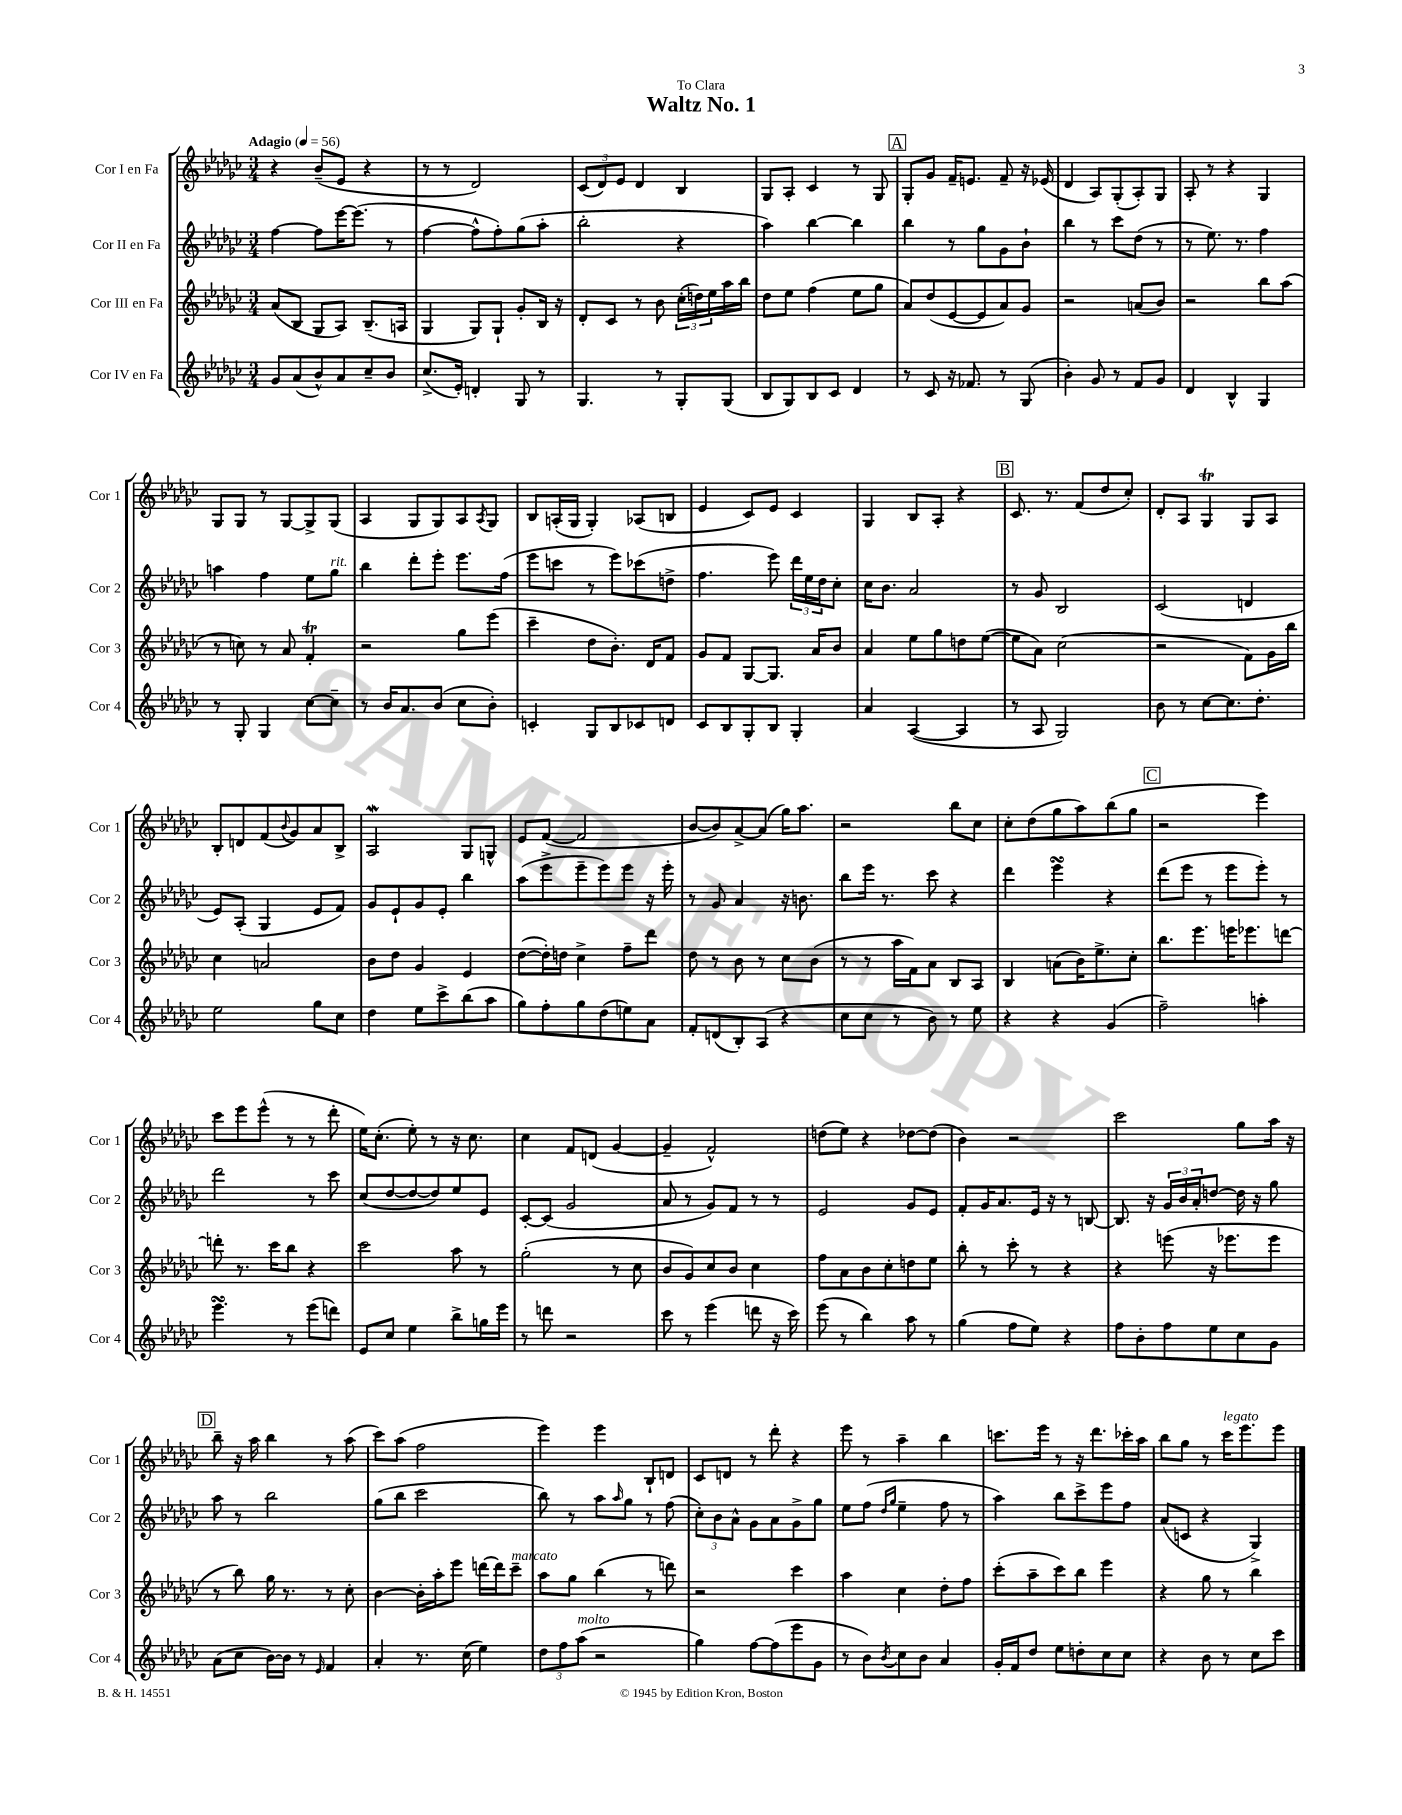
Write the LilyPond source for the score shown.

\header { title = "Waltz No. 1" dedication = "To Clara" }
<<
\new StaffGroup <<
\new Staff = "s0" \with { instrumentName = "Cor I en Fa" shortInstrumentName = "Cor 1" } {
    \clef treble \key ges \major \numericTimeSignature \time 3/4 \tempo "Adagio" 4 = 56
    r4 bes'8--( ees'8 r4 |
    r8 r8 des'2) |
    \tuplet 3/2 { ces'8( des'8) ees'8 } des'4 bes4 |
    ges8 aes8-. ces'4 r8 ges8 |
    \mark \markup { \box "A" } ges8-. ges'8 f'16-- e'8. f'8-- r16 ees'16( |
    des'4 aes8) ges8-.( aes8-.) ges8 |
    aes8-. r8 r4 ges4 |
    ges8 ges8 r8 ges8~ ges8-> ges8( |
    aes4 ges8 ges8) aes8 \acciaccatura { aes8 } ges8 |
    bes8 a16-.( ges16 ges4-.) aes8( b8 |
    ees'4 ces'8) ees'8 ces'4 |
    ges4 bes8 aes8-. r4 |
    \mark \markup { \box "B" } ces'8. r8. f'8( des''8 ces''8-.) |
    des'8-. aes8 ges4\trill ges8 aes8 |
    bes8-. d'8 f'8( \appoggiatura { bes'8 } ges'8) aes'8 bes8-> |
    aes2\mordent ges8 g8-^ |
    ees'8 f'8~( f'2 |
    bes'8~ bes'8) aes'8~-> aes'8( ges''16) aes''8. |
    r2 bes''8 ces''8 |
    ces''8-. des''8( ges''8 aes''8) bes''8( ges''8 |
    \mark \markup { \box "C" } r2 ees'''4) |
    ces'''8 ees'''8 ees'''8-^( r8 r8 des'''8-. |
    ees''16) ces''8.-.( ees''8-.) r8 r16 ces''8. |
    ces''4 f'8 d'8( ges'4~ |
    ges'4-- f'2-^) |
    d''8( ees''8) r4 des''8~ des''8( |
    bes'4) r2 |
    ces'''2 ges''8 aes''16 r16 |
    \mark \markup { \box "D" } bes''8-- r16 aes''16 bes''4 r8 aes''8( |
    ces'''8) aes''8( f''2 |
    ees'''4) ees'''4 bes8-! d'8 |
    ces'8 d'8 r8 des'''8-. r4 |
    ees'''8 r8 aes''4-- bes''4 |
    c'''8. ees'''16 r8 r16 des'''8. ces'''16-. aes''16 |
    bes''8 ges''8 r8 ces'''16^\markup { \italic "legato" } ees'''8. ees'''8 \bar "|." |
}
\new Staff = "s1" \with { instrumentName = "Cor II en Fa" shortInstrumentName = "Cor 2" } {
    \clef treble \key ges \major \numericTimeSignature \time 3/4
    f''4~ f''8 ees'''16~ ees'''8.( r8 |
    f''4~ f''8-^ f''8-.) ges''8( aes''8-. |
    bes''2-. r4 |
    aes''4) bes''4~ bes''4 |
    \mark \markup { \box "A" } bes''4 r8 ges''8 ges'8 bes'8-! |
    bes''4 r8 ces'''8 des''8( r8 |
    r8 ees''8.) r8. f''4 |
    a''4 f''4 ees''8 ges''8^\markup { \italic "rit." } |
    bes''4 des'''8-. ees'''8-. ees'''8. f''16( |
    ees'''8 c'''8 r8 ees'''8) ces'''8( d''8-> |
    f''4. ees'''8) \tuplet 3/2 { des'''16 ees''16 des''16 } ces''8-. |
    ces''16 bes'8. aes'2 |
    \mark \markup { \box "B" } r8 ges'8 bes2 |
    ces'2( d'4 |
    ees'8) aes8-.( ges4 ees'8 f'8) |
    ges'8 ees'8-! ges'8 ees'8-. bes''4 |
    aes''8( ees'''8-> ees'''8-- ees'''8) ees'''8 r16 ees'''16-. |
    r8 ges'8 aes'4 r16 b'8. |
    bes''8 ees'''16 r8. ces'''8 r4 |
    des'''4 ees'''4\turn r4 |
    \mark \markup { \box "C" } des'''8( ees'''8 r8 ees'''8 ees'''8-.) r8 |
    des'''2 r8 ces'''8 |
    ces''8( des''8~ des''8~ des''8) ees''8 ees'8 |
    ces'8~-. ces'8( ges'2 |
    aes'8 r8 ges'8) f'8 r8 r8 |
    ees'2 ges'8 ees'8 |
    f'8-. ges'16 aes'8. ees'16 r16 r8 b8~ |
    b8. r16 \tuplet 3/2 { ges'16 bes'16 aes'16-. } d''8~ d''16 r16 ges''8 |
    \mark \markup { \box "D" } aes''8 r8 bes''2 |
    ges''8( bes''8 ces'''2 |
    bes''8) r8 aes''8 \grace { aes''16 } ges''8 r8 f''8( |
    \tuplet 3/2 { ces''8-.) bes'8 aes'8-^ } ges'8 aes'8 ges'8-> ges''8 |
    ees''8 f''8( \grace { des''16 ges''16 } ees''4-- f''8 r8 |
    aes''4) bes''8 ces'''8-> ees'''8 f''8 |
    aes'8( c'8 r4 ges4->) \bar "|." |
}
\new Staff = "s2" \with { instrumentName = "Cor III en Fa" shortInstrumentName = "Cor 3" } {
    \clef treble \key ges \major \numericTimeSignature \time 3/4
    aes'8( bes8 ges8 aes8) bes8.--( a16 |
    ges4 ges8) ges8-! ges'8-. bes16 r16 |
    des'8-. ces'8 r8 bes'8 \tuplet 3/2 { ces''16-.( d''16) ees''16 } aes''16 bes''16 |
    des''8 ees''8 f''4( ees''8 ges''8 |
    \mark \markup { \box "A" } aes'8) des''8( ees'8~ ees'8 aes'8) ges'8 |
    r2 a'8( bes'8) |
    r2 bes''8 aes''8( |
    r8 c''8) r8 aes'8 f'4-.\trill |
    r2 ges''8 ees'''8( |
    ces'''4-- des''8 bes'8.-.) des'16 f'8 |
    ges'8 f'8 ges8~ ges8. aes'16 bes'8 |
    aes'4 ees''8 ges''8 d''8 ees''8~( |
    \mark \markup { \box "B" } ees''8 aes'8) ces''2( |
    r2 f'8) ges'16 bes''16 |
    ces''4 a'2 |
    bes'8 des''8 ges'4 ees'4 |
    des''8~( des''16-.) d''16 ces''4-> f''8-- des'''8 |
    des''8 r8 bes'8 r8 ces''8 bes'8( |
    r8 r8 aes''16 f'16) aes'8 bes8 aes8 |
    bes4 a'8( bes'16) ees''8.-> ces''8-. |
    \mark \markup { \box "C" } bes''8. ees'''8. e'''16 ees'''8. d'''8~ |
    d'''8-. r8. ces'''16 bes''8 r4 |
    ces'''2 aes''8 r8 |
    ges''2-.( r8 ces''8 |
    bes'8 ges'8) ces''8 bes'8 ces''4 |
    f''8 aes'8 bes'8 ces''8-. d''8 ees''8 |
    bes''8-. r8 ces'''8-. r8 r4 |
    r4 e'''8( r16 ees'''8. ees'''8 |
    \mark \markup { \box "D" } r8 bes''8) ges''16 r8. r8 ces''8-. |
    bes'4~ bes'16-. aes''16-. ees'''8 d'''16~ d'''16 ces'''8--^\markup { \italic "marcato" } |
    aes''8 ges''8 bes''4( r8 d'''8) |
    r2 ces'''4 |
    aes''4 ces''4 des''8-. f''8 |
    ces'''8-.( aes''8-- ces'''8) bes''8 ees'''4 |
    r4 ges''8 r8 bes''4 \bar "|." |
}
\new Staff = "s3" \with { instrumentName = "Cor IV en Fa" shortInstrumentName = "Cor 4" } {
    \clef treble \key ges \major \numericTimeSignature \time 3/4
    ges'8 aes'8( bes'8-^) aes'8 ces''8-- bes'8 |
    ces''8.->( ees'16-.) d'4-. ges8 r8 |
    ges4. r8 ges8-. ges8( |
    bes8 ges8) bes8 ces'8 des'4 |
    \mark \markup { \box "A" } r8 ces'8 r16 fes'8. r8 ges8( |
    bes'4-.) ges'8 r8 f'8 ges'8 |
    des'4 bes4-^ ges4 |
    r8 ges8-. ges4 ces''8~ ces''8-- |
    r8 bes'16 aes'8. bes'8( ces''8 bes'8-.) |
    c'4-. ges8 bes8 ces'8 d'8 |
    ces'8 bes8 ges8-. bes8 ges4-. |
    aes'4 aes4~( aes4 |
    \mark \markup { \box "B" } r8 aes8 ges2) |
    bes'8 r8 ces''8~ ces''8. des''8.-. |
    ees''2 ges''8 ces''8 |
    des''4 ees''8 ces'''8-> bes''8( aes''8 |
    ges''8) f''8-. ges''8 des''8( e''8) aes'8 |
    f'8-. d'8( bes8-.) aes8( r4 |
    ces''8 ces''8 r8 bes'8) r8 ees''8 |
    r4 r4 ges'4( |
    \mark \markup { \box "C" } f''2--) a''4-. |
    ees'''4.\turn r8 ees'''8( d'''8) |
    ees'8 ces''8 ees''4 bes''8-> g''16 ees'''16 |
    r8 d'''8 r2 |
    ces'''8 r8 ees'''4( d'''8 r16 ces'''16) |
    ees'''8( r8 bes''4) aes''8 r8 |
    ges''4( f''8 ees''8) r4 |
    f''8 bes'8-. f''8 ees''8 ces''8 ges'8 |
    \mark \markup { \box "D" } aes'8( ces''8 bes'16~) bes'16 r8 \grace { ees'16 } f'4 |
    aes'4-. r8. ces''16( ees''4) |
    \tuplet 3/2 { des''8 f''8 aes''8^\markup { \italic "molto" }( } r2 |
    ges''4) f''8~ f''8( ees'''8 ges'8 |
    r8 bes'8) \acciaccatura { bes'8 } ces''8 bes'8 aes'4 |
    ges'16-. f'16 des''8 ees''8 d''8-. ces''8 ces''8 |
    r4 bes'8 r8 ces''8 ces'''8 \bar "|." |
}
>>
>>
\layout { \context { \Score \remove "Bar_number_engraver" } }
